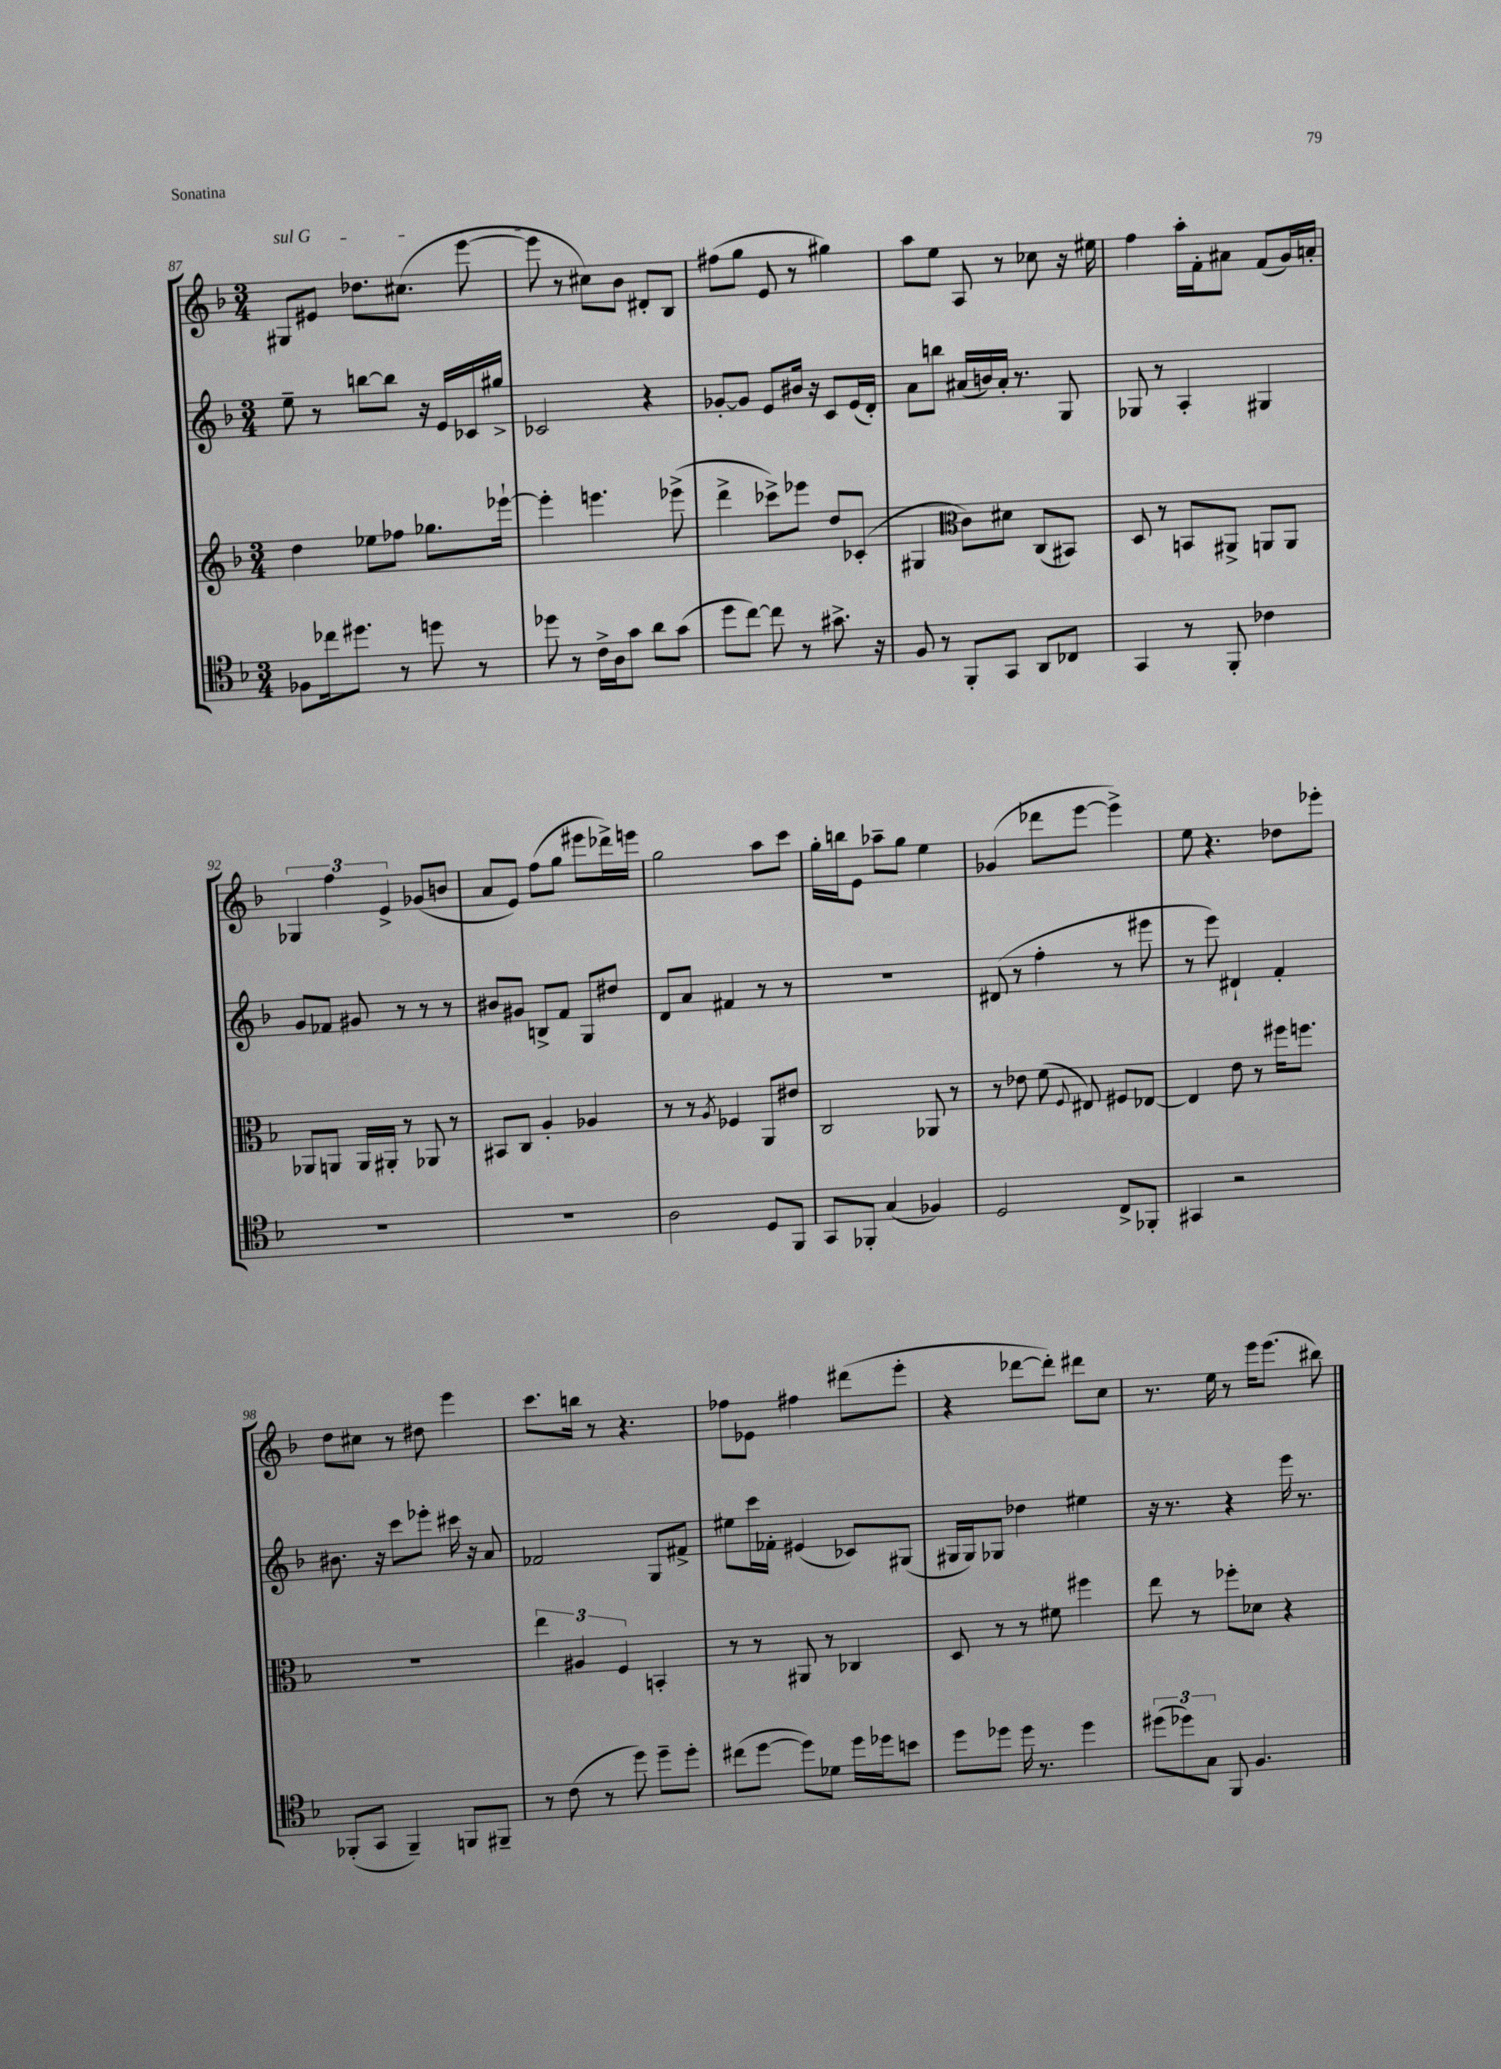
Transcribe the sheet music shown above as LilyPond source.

<<
\new StaffGroup <<
\new Staff = "s0" {
    \clef treble \key f \major \numericTimeSignature \time 3/4
    \autoBeamOff \once \override TextSpanner.bound-details.left.text = \markup { \italic "sul G" } gis8[\startTextSpan eis'8] des''8.[ cis''8.]( e'''8~ |
    e'''8\stopTextSpan r8 cis''8[) bes'8] dis'8[-. bes8] |
    fis''8[( g''8] e'8 r8 gis''4) |
    a''8[ e''8] a8 r8 ces''8 r16 eis''16 |
    f''4 a''16[-. f'16-. ais'8] f'8[( g'16) a'16]-. |
    \tuplet 3/2 { ges4 f''4 e'4-> } ges'8[( b'8] |
    a'8[ e'8]) f''8[( g''8] eis'''8[ des'''16->) e'''16] |
    g''2 a''8[ c'''8] |
    g''16[-. b''16 e'8] aes''8[-- g''8] e''4 |
    ges'4( des'''8[ e'''8]~ e'''4->) |
    e''8 r4. des''8[ ees'''8]-. |
    d''8[ cis''8] r8 dis''8 e'''4 |
    c'''8.[ b''16] r8 r4. |
    fes''8[ ees'8] fis''4 dis'''8[( e'''8]-. |
    r4 des'''8[~ des'''8]-.) dis'''8[ c''8] |
    r8. e''16 r8 e'''16[ e'''8.]( bis''8) \bar "|." |
}
\new Staff = "s1" {
    \clef treble \key f \major \numericTimeSignature \time 3/4
    \autoBeamOff e''8-- r8 b''8[~ b''8] r16 e'16[ ces'16 gis''16]-> |
    ces'2 r4 |
    ges'8[~-. ges'8] e'8[ bis'16] r16 c'8[ e'16( d'16]-.) |
    a'8[ b''8] ais'16[( b'16) ais'16]-. r8. g8 |
    ges8 r8 a4-. gis4 |
    g'8[ fes'8] gis'8 r8 r8 r8 |
    bis'8[ gis'8] b8[-> f'8] g8[ dis''8] |
    d'8[ a'8] fis'4 r8 r8 |
    R2. |
    dis'8( r8 f''4-. r8 eis'''8 |
    r8 e'''8) dis'4-! f'4-. |
    bis'8. r16 c'''8[ ees'''8]-. cis'''16 r16 a'8 |
    fes'2 g8[ fis'8]-> |
    eis''8[ c'''16 fes'16]-. eis'4( ces'8[) gis8]( |
    gis16[ gis16) ges8] des''4 eis''4 |
    r16 r8. r4 e'''16 r8. \bar "|." |
}
\new Staff = "s2" {
    \clef treble \key f \major \numericTimeSignature \time 3/4
    \autoBeamOff d''4 ees''8[ fes''8] ges''8.[ ees'''16]~-! |
    ees'''4-. e'''4. ees'''8->( |
    d'''4-> ces'''8[->) ees'''8] d''8[ ces'8]-.( |
    gis4 \clef alto c'8[) dis'8] c8[( bis,8]) |
    d8 r8 b,8[ ais,8]-> a,8[ a,8] |
    aes,8[ a,8] a,16[ ais,16]-. r8 aes,8 r8 |
    bis,8[ c8] a4-. aes4 |
    r8 r8 \acciaccatura { a8 } fes4 a,8[ eis'8] |
    c2 aes,8 r8 |
    r8 ees'8 f'8( \appoggiatura { f8 } eis8) fis8[ ees8]~ |
    ees4 e'8 r8 fis''16[ f''8.] |
    R2. |
    \tuplet 3/2 { e''4 ais4 f4 } b,4-. |
    r8 r8 ais,8 r8 ces4 |
    d8 r8 r8 fis'8 fis''4 |
    e''8 r8 fes''8[-. des'8] r4 \bar "|." |
}
\new Staff = "s3" {
    \clef tenor \key f \major \numericTimeSignature \time 3/4
    \autoBeamOff fes8[ ces''16 dis''8.] r8 d''8 r8 |
    des''8 r8 c'16[-> a16 g'8] a'8[ g'8]( |
    d''8[ c''8]~) c''8 r8 gis'8.-> r16 |
    f8 r8 f,8[-. g,8] a,8[ ces8] |
    g,4 r8 f,8-. ces'4 |
    R2. |
    R2. |
    a2 d8[ f,8] |
    g,8[ fes,8]-. g4( fes4) |
    d2 c8[-> fes,8]-. |
    gis,4 r2 |
    fes,8[-.( g,8] fes,4--) f,8[ fis,8]-- |
    r8 c'8( r8 d''8) d''8[-- d''8]-. |
    cis''8[( d''8]~ d''8[) des'8] d''16[ des''16 b'8] |
    d''8[ des''8] des''16 r8. des''4 |
    \tuplet 3/2 { dis''8[( des''8) g8] } f,8 f4. \bar "|." |
}
>>
>>
\layout { \context { \Score currentBarNumber = #87 } }
